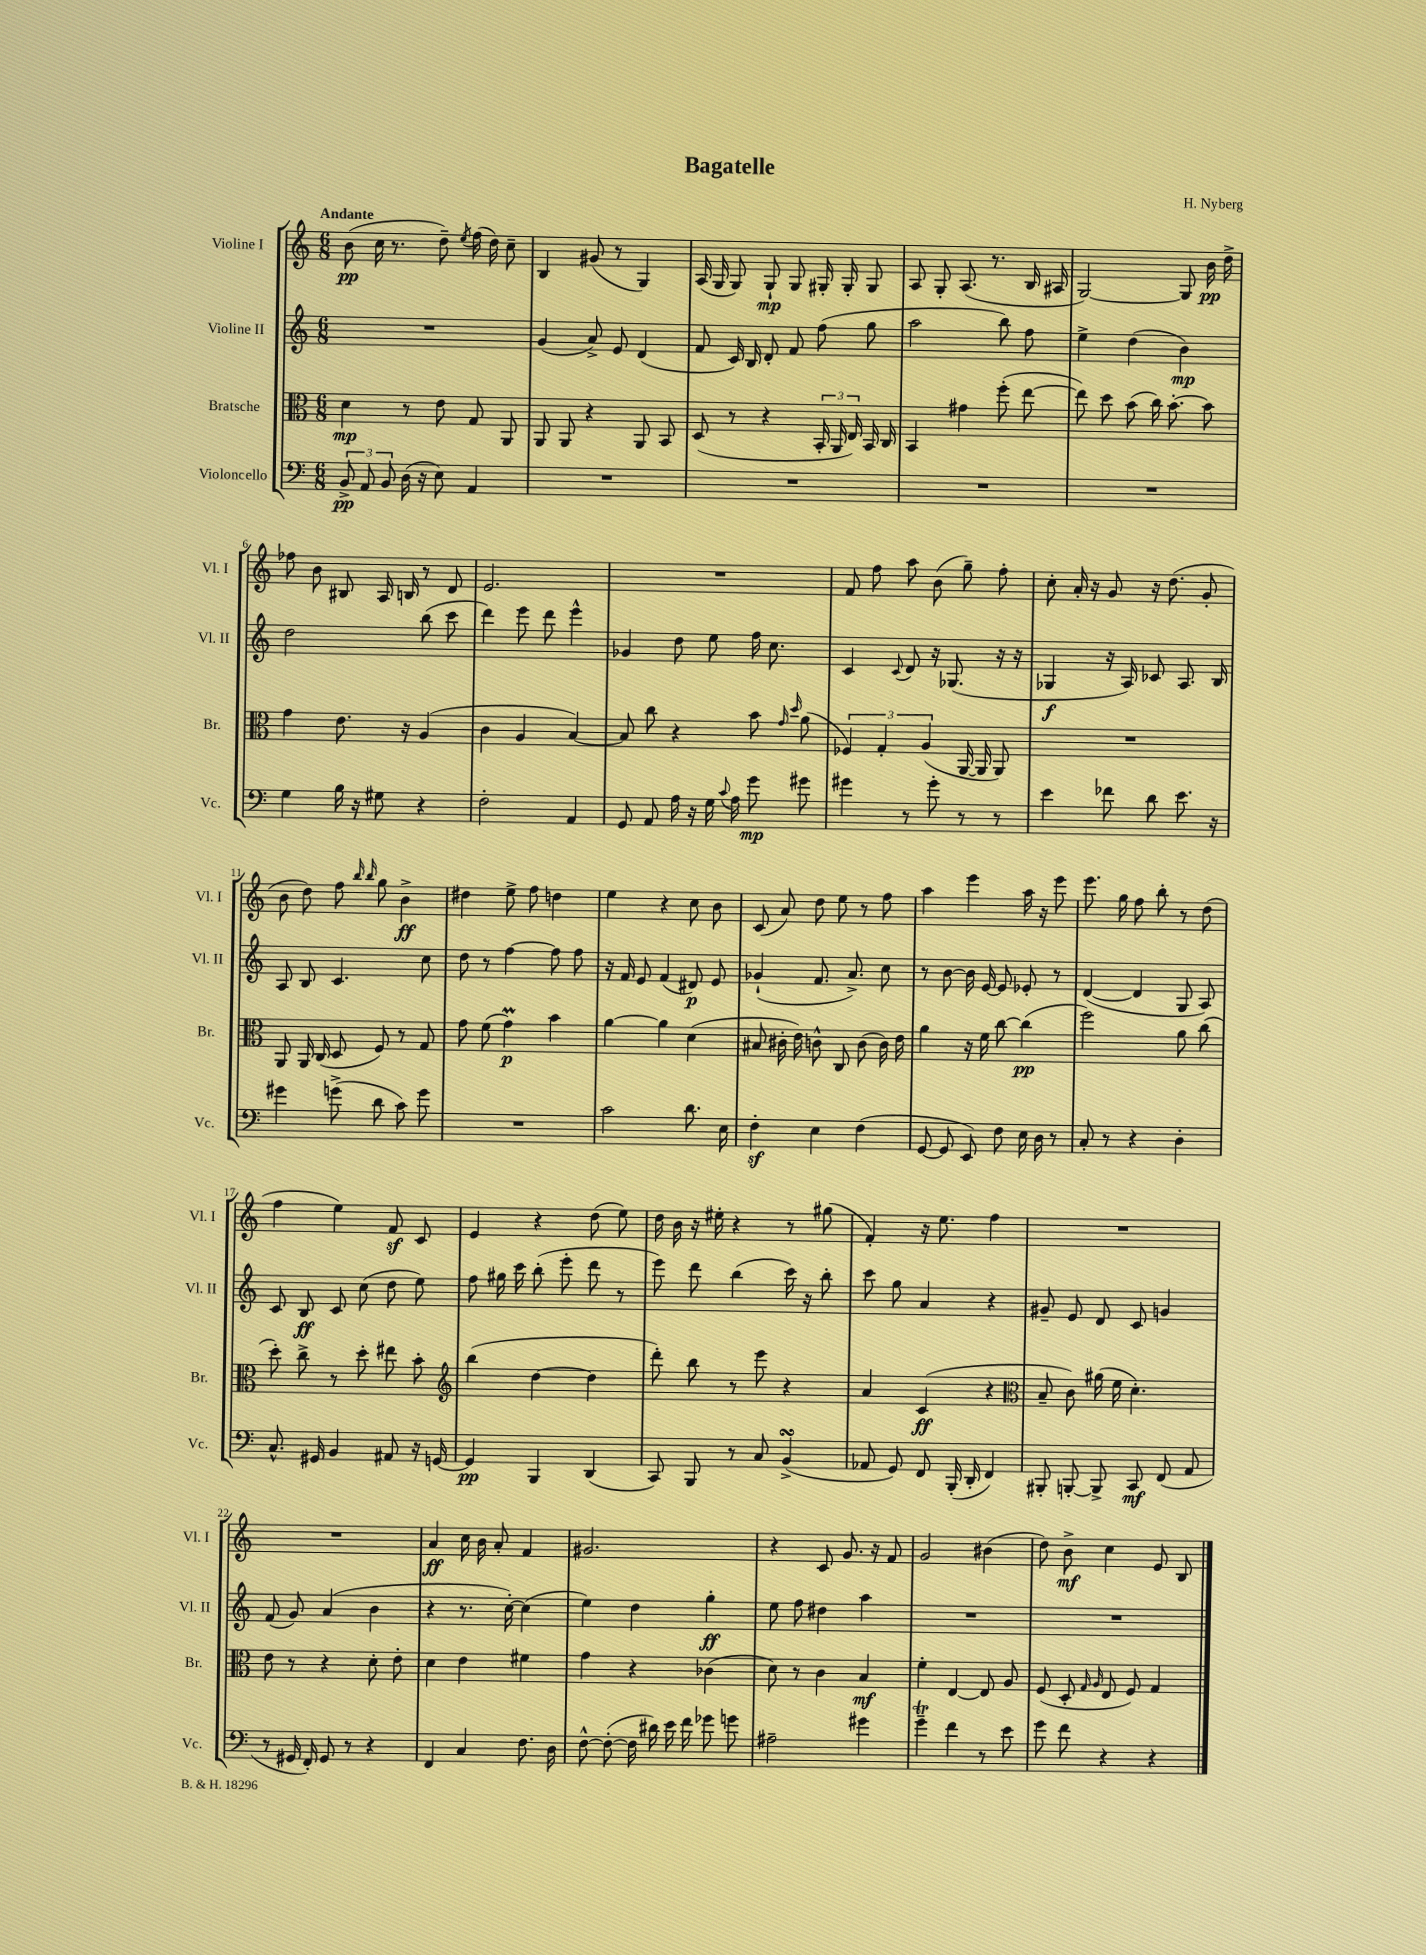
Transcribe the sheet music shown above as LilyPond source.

\header { title = "Bagatelle" composer = "H. Nyberg" }
<<
\new StaffGroup <<
\new Staff = "s0" \with { instrumentName = "Violine I" shortInstrumentName = "Vl. I" } {
    \clef treble \key c \major \numericTimeSignature \time 6/8 \tempo "Andante"
    \autoBeamOff b'8\pp( c''16 r8. d''8--) \acciaccatura { e''8 } f''16( d''16) c''8-- |
    b4 gis'8( r8 g4) |
    a16( g16 g8) g8-!\mp g8 gis16-. gis16-. gis8 |
    a8 g8-. a8.( r8. b16 ais16 |
    g2~) g8 b'16\pp d''16-> |
    fes''8 b'8 bis8 a16 b16 r8 d'8 |
    e'2. |
    R2. |
    f'8 f''8 a''8 b'8( g''8--) f''8-. |
    c''8-. a'16-. r16 g'8 r16 d''8.( g'8-. |
    b'8 d''8) f''8 \grace { b''16 b''16 } g''8 b'4->\ff |
    dis''4 e''8-> f''8 d''4 |
    e''4 r4 c''8 b'8 |
    c'8( a'8) d''8 e''8 r8 f''8 |
    a''4 e'''4 a''16 r16 e'''8 |
    e'''8. g''16 f''8 b''8-. r8 d''8( |
    f''4 e''4) f'8\sf c'8 |
    e'4 r4 d''8( e''8) |
    d''16 b'16 r16 eis''16-. r4 r8 gis''8( |
    f'4-.) r16 e''8. f''4 |
    R2. |
    R2. |
    a'4\ff c''16 b'16 a'8-. f'4 |
    gis'2. |
    r4 c'8 g'8. r16 f'8 |
    g'2 bis'4( |
    d''8) b'8->\mf c''4 e'8 b8 \bar "|." |
}
\new Staff = "s1" \with { instrumentName = "Violine II" shortInstrumentName = "Vl. II" } {
    \clef treble \key c \major \numericTimeSignature \time 6/8
    \autoBeamOff R2. |
    g'4( a'8->) e'8 d'4( |
    f'8 c'16) b16 d'8-. f'8 f''8( g''8 |
    a''2 b''8) f''8 |
    e''4-> d''4( b'4\mp) |
    d''2 b''8( c'''8 |
    d'''4) e'''8 d'''8 e'''4-^ |
    ges'4 d''8 e''8 f''16 c''8. |
    c'4 \appoggiatura { c'8 } d'8 r16 ges8.( r16 r16 |
    ges4\f r16 a16) ces'8 a8. b16 |
    a8 b8 c'4. c''8 |
    d''8 r8 f''4~ f''8 f''8 |
    r16 f'16 e'8 f'4( dis'8\p) e'8 |
    ges'4-!( f'8. a'8.->) c''8 |
    r8 b'8~ b'16 e'16~ e'8 ees'8-. r8 |
    d'4~( d'4 g8 a8) |
    c'8 b8\ff c'8 c''8( d''8 e''8) |
    f''8 gis''16 c'''16 b''8-.( e'''8-. d'''8 r8 |
    e'''8) d'''8 b''4( c'''16) r16 b''8-. |
    c'''8 g''8 a'4 r4 |
    gis'8-- e'8 d'8 c'8 g'4 |
    f'8( g'8) a'4( b'4 |
    r4 r8. c''16~-.) c''4( |
    e''4) d''4 g''4-.\ff |
    e''8 f''8 dis''4 a''4 |
    R2. |
    R2. \bar "|." |
}
\new Staff = "s2" \with { instrumentName = "Bratsche" shortInstrumentName = "Br." } {
    \clef alto \key c \major \numericTimeSignature \time 6/8
    \autoBeamOff d'4\mp r8 e'8 g8 a,8 |
    a,8 a,8 r4 a,8 b,8 |
    d8( r8 r4 \tuplet 3/2 { b,16-. a,16 e16) } b,16 c16 |
    b,4 gis'4 f''8-.( e''8~ |
    e''8) d''8 b'8( c''16) b'8.~-. b'8 |
    g'4 e'8. r16 a4( |
    c'4 a4 b4~) |
    b8 c''8 r4 b'8 \grace { g'16 d''16 } a'8( |
    \tuplet 3/2 { fes4) g4-. a4( } a,16~ a,16 a,8) |
    R2. |
    a,8 a,16 c16( d8 f8) r8 g8 |
    g'8 f'8( g'4\prall\p) b'4 |
    a'4~ a'4 d'4( |
    bis8 cis'16-. e'16) c'8-^ c8 c'8( c'16) e'16 |
    a'4 r16 f'16 c''8~ c''4\pp( |
    f''2) a'8 c''8( |
    d''8-.) c''8-> r8 d''8-. eis''8 b'8-. |
    \clef treble b''4( d''4~ d''4 |
    d'''8-.) b''8 r8 e'''8 r4 |
    a'4 c'4\ff( r4 |
    \clef alto b8-- c'8) ais'16( f'16 d'4.-.) |
    e'8 r8 r4 d'8-. e'8-. |
    d'4 e'4 fis'4 |
    g'4 r4 ces'4( |
    d'8) r8 c'4 b4\mf |
    f'4-. e4~ e8 a8 |
    f8( d8-. \grace { g16 a16 } e8 f8) g4 \bar "|." |
}
\new Staff = "s3" \with { instrumentName = "Violoncello" shortInstrumentName = "Vc." } {
    \clef bass \key c \major \numericTimeSignature \time 6/8
    \autoBeamOff \tuplet 3/2 { b,8->\pp a,8 b,8 } d16( r16 e8) a,4 |
    R2. |
    R2. |
    R2. |
    R2. |
    g4 b16 r16 gis8 r4 |
    f2-. a,4 |
    g,8 a,8 a16 r16 g16 \appoggiatura { c'8 } a16 g'8\mp gis'8 |
    gis'4 r8 gis'8-. r8 r8 |
    e'4 fes'8 d'8 e'8. r16 |
    gis'4 g'8->( d'8 c'8) g'8 |
    R2. |
    c'2 d'8. e16 |
    f4-.\sf e4 f4( |
    g,8~ g,8 e,8) f8 e16 d16 r8 |
    c8-. r8 r4 d4-. |
    c8.-^ gis,16 b,4 ais,8 r16 g,16~ |
    g,4\pp b,,4 d,4( |
    c,8) b,,8 r8 c8 b,4->\turn( |
    aes,8 g,8) f,8 b,,16-.( d,16-. f,4) |
    bis,,8-. b,,8~-. b,,8-> c,8\mf f,8( a,8 |
    r8 gis,16 f,16-.) gis,8 r8 r4 |
    f,4 c4 f8. d16 |
    f8~-^ f8~-.( f16 dis'16) e'16 f'16 ges'8 g'8 |
    ais2-- gis'4 |
    g'4--\trill f'4 r8 e'8 |
    g'8 f'8 r4 r4 \bar "|." |
}
>>
>>
